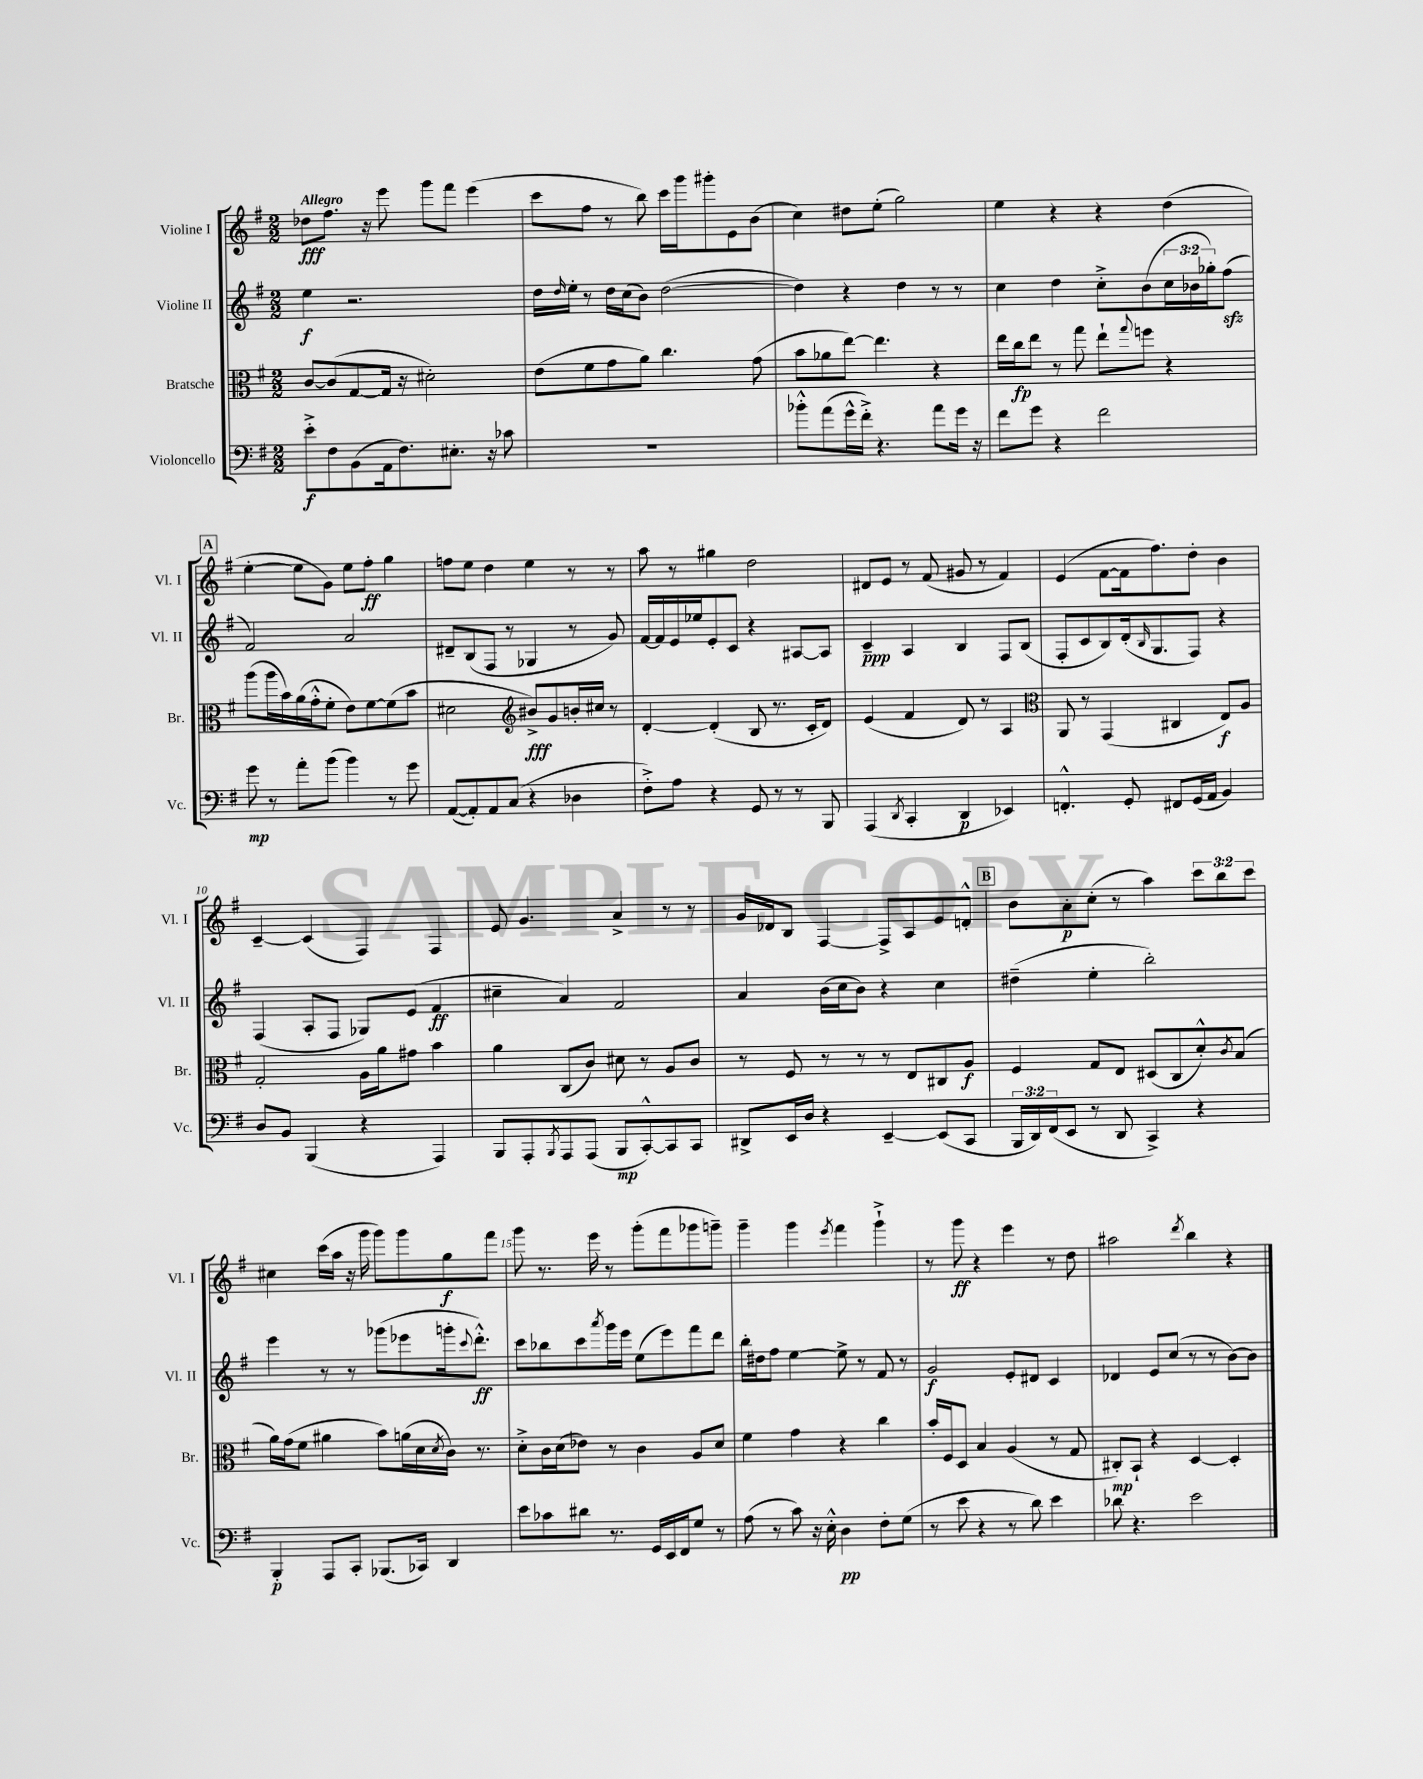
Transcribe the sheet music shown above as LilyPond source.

<<
\new StaffGroup <<
\new Staff = "s0" \with { instrumentName = "Violine I" shortInstrumentName = "Vl. I" } {
    \clef treble \key g \major \numericTimeSignature \time 2/2 \override Staff.TupletNumber.text = #tuplet-number::calc-fraction-text \tempo "Allegro"
    des''8\fff fis''8. r16 e'''8 g'''8 fis'''8 e'''4( |
    c'''8 fis''8 r8 b''8) c'''16 g'''16 gis'''8-. e'8 b'8( |
    c''4) dis''8 e''8-.( g''2) |
    e''4 r4 r4 d''4( |
    \mark \markup { \box "A" } e''4~-. e''8 g'8) e''8 fis''8-.\ff g''4 |
    f''8 e''8 d''4 e''4 r8 r8 |
    a''8 r8 gis''4 d''2 |
    dis'8 e'8 r8 fis'8( gis'8 r8 fis'4) |
    e'4( fis'8~ fis'16 fis''8.) d''8-. b'4 |
    c'4~-- c'4( fis4) fis4 |
    e'8 g'4. a'4-> r8 r8 |
    g'16 des'16 b8 fis4~ fis8-> a8 e'8 d'8-.-^ |
    \mark \markup { \box "B" } b'8 a'8-.\p c''8-.( r8 a''4) \tuplet 3/2 { c'''8 b''8 c'''8 } |
    cis''4 c'''16( a''16 r16 g'''16 g'''8) g'''8 g''8\f fis'''8 |
    g'''8 r8. e'''16 r8 g'''8-.( fis'''8 ges'''8 g'''8--) |
    g'''4-- g'''4 \acciaccatura { e'''8 } fis'''4 g'''4-!-> |
    r8 g'''8\ff r4 e'''4 r8 d''8 |
    ais''2 \acciaccatura { d'''8 } b''4 r4 \bar "|." |
}
\new Staff = "s1" \with { instrumentName = "Violine II" shortInstrumentName = "Vl. II" } {
    \clef treble \key g \major \numericTimeSignature \time 2/2 \override Staff.TupletNumber.text = #tuplet-number::calc-fraction-text
    e''4\f r2. |
    d''16 \grace { d''16 } e''16-. r8 d''16 c''16( b'8) d''2~( |
    d''4) r4 d''4 r8 r8 |
    c''4 d''4 c''8-.-> b'8( \tuplet 3/2 { c''16 bes'16 ges''16-.) } fis''8\sfz( |
    \mark \markup { \box "A" } fis'2) a'2 |
    dis'8-- b8( fis8 r8 ges4 r8 g'8) |
    fis'16~ fis'16 e'16 ees''16 e'8-. c'8 r4 ais8~ ais8 |
    c'4--\ppp a4 b4 fis8 b8( |
    fis8-. c'8 b8) d'16-.( \grace { b16 } g8. fis8) r4 |
    fis4( a8-. fis8 ges8) e'8( fis'4\ff |
    cis''4-- a'4) fis'2 |
    a'4 b'16( c''16 b'8) r4 c''4 |
    \mark \markup { \box "B" } dis''4--( e''4-. b''2-.) |
    e'''4 r8 r8 ges'''8( ees'''8 g'''16-. \appoggiatura { c'''8 } d'''8.-.-^\ff) |
    c'''8 bes''8 c'''8 \acciaccatura { a'''8 } g'''16 e'''16 e''8( e'''8) fis'''8 d'''8 |
    b''16-. dis''16 fis''8 e''4~ e''8-> r8 fis'8 r8 |
    g'2\f e'8-. dis'8 c'4 |
    des'4 e'8 c''8( r8 r8 b'8~) b'8 \bar "|." |
}
\new Staff = "s2" \with { instrumentName = "Bratsche" shortInstrumentName = "Br." } {
    \clef alto \key g \major \numericTimeSignature \time 2/2
    c'8~ c'8( g8~ g16 r16 dis'2-.) |
    e'8( fis'8 g'8 a'8) c''4. g'8( |
    b'8 aes'8 e''8~) e''4. r4 |
    e''16 c''16\fp e''8 r8 g''8 e''8-! \appoggiatura { g''8 } f''8 r4 |
    \mark \markup { \box "A" } a''8( a''16 b'16) a'16( g'16-.-^ fis'8-. e'8) fis'8~ fis'8( b'8 |
    dis'2 \clef treble bis'8->\fff) g'8 b'16-. cis''16 r8 |
    d'4~-. d'4-.( b8 r8. c'16-. d'8) |
    e'4( fis'4 d'8) r8 a4 |
    \clef alto a,8 r8 g,4( cis4 e8\f) a8 |
    g2-. a16 a'16 gis'8 b'4 |
    a'4 c8( c'8) dis'8 r8 a8 c'8 |
    r8 fis8 r8 r8 r8 e8 cis8 a8\f |
    \mark \markup { \box "B" } fis4 g8 e8 dis8( c8 d'8-.-^) \acciaccatura { c'8 } b8( |
    a'16) g'16( fis'8 ais'4 b'8) a'16( d'16 \acciaccatura { d'8 } c'16) r8. |
    d'8-.-> c'16 d'16( ees'8) r8 c'4 a8 d'8 |
    fis'4 g'4 r4 c''4 |
    b'16-. fis16 d8 b4 a4( r8 g8 |
    cis8-.\mp) b,8-! r4 d4~ d4-. \bar "|." |
}
\new Staff = "s3" \with { instrumentName = "Violoncello" shortInstrumentName = "Vc." } {
    \clef bass \key g \major \numericTimeSignature \time 2/2 \override Staff.TupletNumber.text = #tuplet-number::calc-fraction-text
    e'8-.->\f fis8 b,8( a,16 fis8.) eis8.-. r16 ces'8 |
    R1 |
    bes'8-.-^ a'8( g'16-^ fis'16-.->) r4. a'8 g'16 r16 |
    fis'8 g'8 r4 fis'2 |
    \mark \markup { \box "A" } g'8\mp r8 a'8-. b'8( b'4) r8 g'8 |
    a,8~( a,8-.) a,8 c8( r4 des4 |
    fis8-.->) a8 r4 g,8 r8 r8 b,,8 |
    a,,4( \acciaccatura { d,8 } c,4-. d,4\p ees,4) |
    f,4.-.-^ g,8-. fis,8 g,16( a,16 b,4) |
    d8 b,8 b,,4( r4 a,,4) |
    b,,8 a,,8-. \acciaccatura { b,,8 } a,,8 a,,8( b,,8\mp c,8~-.-^) c,8 c,8 |
    dis,8-> e,16 d16 r4 e,4~-- e,8( c,8 |
    \mark \markup { \box "B" } \tuplet 3/2 { b,,16 d,16) fis,16( } e,8 r8 d,8 c,4->) r4 |
    b,,4-.\p a,,8 c,8-. bes,,8.( ces,16) d,4 |
    e'8 ces'8 dis'8 r8. g,16 e,16 fis,16 g8 r8 |
    a8( r8 c'8) r16 e16-.-^ d4\pp fis8-. g8( |
    r8 e'8 r4 r8 d'8) e'4 |
    des'8 r4. e'2 \bar "|." |
}
>>
>>
\layout { \context { \Score \override BarNumber.break-visibility = ##(#f #t #t) barNumberVisibility = #(every-nth-bar-number-visible 5) } }
